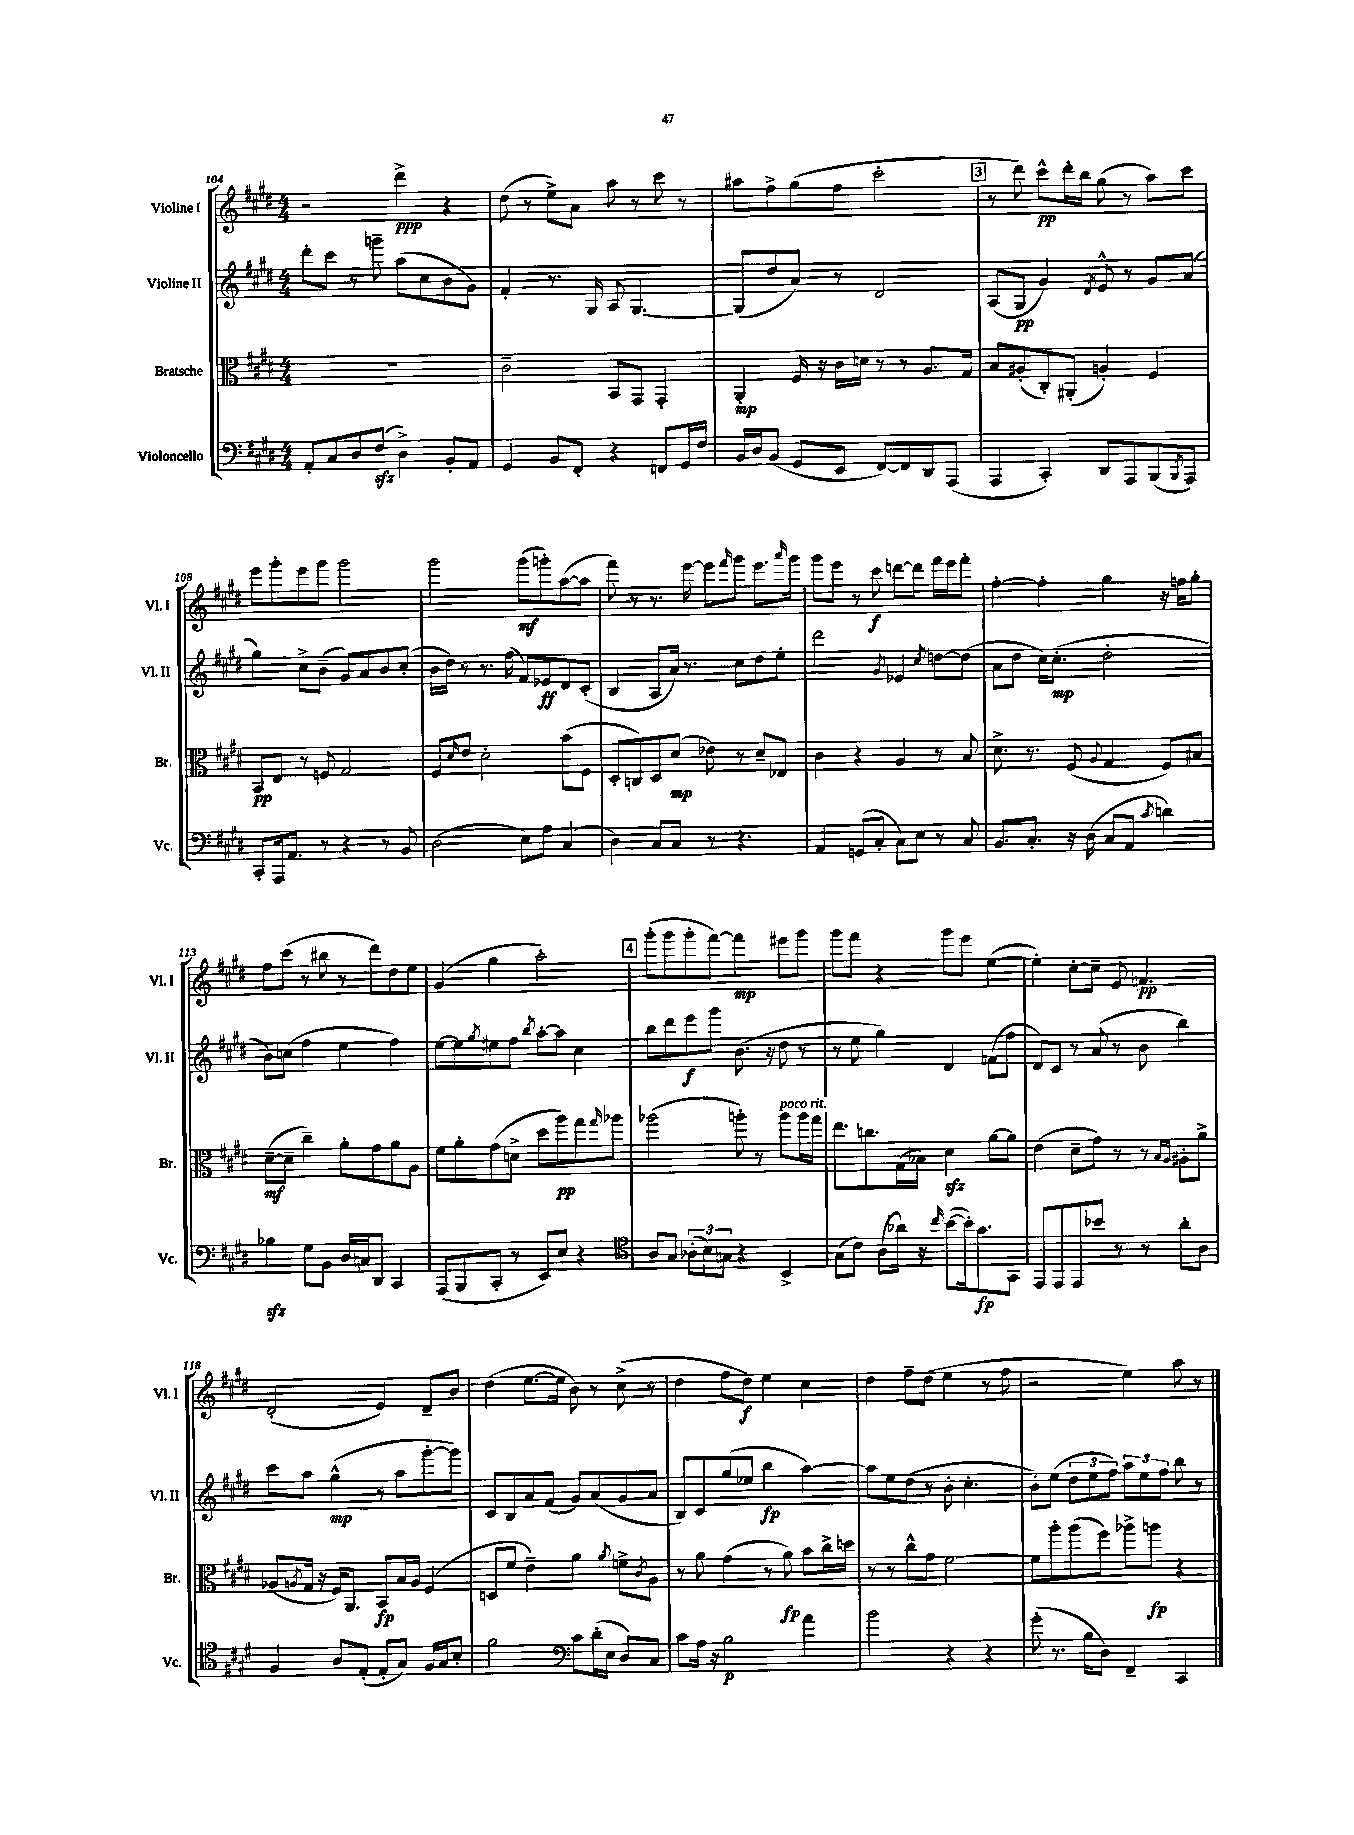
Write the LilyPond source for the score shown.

<<
\new StaffGroup <<
\new Staff = "s0" \with { instrumentName = "Violine I" shortInstrumentName = "Vl. I" } {
    \clef treble \key e \major \numericTimeSignature \time 4/4
    r2 dis'''4->\ppp r4 |
    dis''8( r8 e''8->) a'8 a''8 r8 cis'''8 r8 |
    ais''8 fis''8-> gis''8( fis''8 cis'''2-. |
    \mark \markup { \box "3" } r8 dis'''8) cis'''8-^\pp dis'''16-. b''16 gis''8( r8 a''8) cis'''8 |
    e'''8 gis'''8-. e'''8 gis'''8 gis'''2 |
    gis'''2 gis'''8\mf( g'''8-.) a''8~( a''8 |
    fis'''8) r8 r8. e'''16~ e'''8 \grace { fis'''16 } gis'''8 e'''8. \grace { a'''16 } gis'''16 |
    gis'''8 e'''8 r8 cis'''8\f d'''8~ d'''8 fis'''16 e'''16 fis'''8-. |
    fis''4~-. fis''4-. gis''4 r16 f''16 gis''8-. |
    fis''8 cis'''8( r8 bis''8 r8 dis'''8) dis''8 e''8 |
    gis'4( gis''4 a''2-.) |
    \mark \markup { \box "4" } gis'''8-.( gis'''8 gis'''8-. fis'''8~) fis'''4\mp eis'''8 gis'''8 |
    gis'''8 fis'''8 r4 gis'''8 e'''8 e''4~( |
    e''4-.) cis''8~-. cis''8-- e'8 f'4.\pp |
    dis'2-.( e'4) dis'8-- b'8 |
    dis''4( e''8.~ e''16 b'8) r8 cis''8->( r8 |
    dis''4 fis''8 dis''8\f) e''4 cis''4 |
    dis''4 fis''8-- dis''8( e''4 r8 fis''8 |
    r2 e''4) a''8 r8 \bar "|." |
}
\new Staff = "s1" \with { instrumentName = "Violine II" shortInstrumentName = "Vl. II" } {
    \clef treble \key e \major \numericTimeSignature \time 4/4
    dis'''8-. cis'''8 r8 g'''8-- a''8( cis''8 b'8 gis'8) |
    fis'4-. r8. gis16 a8 gis4.~ |
    gis8( dis''8 a'8) r8 dis'2 |
    \mark \markup { \box "3" } a8( gis8\pp gis'4) \acciaccatura { dis'8 } e'8-^ r8 gis'8 a'8( |
    gis''4) cis''8-> b'8--( gis'8) a'8 b'8 cis''8-.( |
    b'16 dis''16) r8 r8. fis''16( fis'8) ees'8\ff dis'8 cis'8-.( |
    b4 a8 a'16) r8. cis''8 dis''8 e''8-. |
    dis'''2 \acciaccatura { gis'8 } ees'4 \acciaccatura { cis''8 } d''8~ d''8( |
    a'8 dis''8 cis''16) cis''8.-.\mp( dis''2-. |
    b'8) c''8( fis''4 e''4 fis''4) |
    e''8~ e''8 \acciaccatura { gis''8 } eis''8 fis''8 \acciaccatura { b''8 } a''8~-. a''8 cis''4 |
    \mark \markup { \box "4" } b''8 dis'''8 e'''8\f gis'''8 b'8.( r16 dis''8 r8 |
    r8 e''8 gis''4) dis'4 f'8( fis''8 |
    dis'8) cis'8 r8 a'8( r8 b'8 b''4) |
    cis'''8 a''8 gis''4-^\mp( r8 a''8 gis'''8~-. gis'''8) |
    cis'8 b8 a'8 fis'8( gis'8) a'8( gis'8 a'8 |
    b8) cis'8 gis''8( ees''8 b''4\fp a''4~) |
    a''8 e''8 dis''8( r8 b'8-. cis''4.-. |
    b'8-.) e''8( \tuplet 3/2 { dis''8 e''8 fis''8) } \tuplet 3/2 { a''8 e''8 fis''8 } b''8 r8 \bar "|." |
}
\new Staff = "s2" \with { instrumentName = "Bratsche" shortInstrumentName = "Br." } {
    \clef alto \key e \major \numericTimeSignature \time 4/4
    R1 |
    cis'2-- b,8 gis,8 gis,4-. |
    a,4-.\mp fis16 r16 cis'16 d'16 r8 r8 a8. gis16 |
    \mark \markup { \box "3" } b8 ais8-.( cis8-.) ais,8-.( a4-.) fis4 |
    b,8\pp e8 r8 f8 gis2 |
    fis8 \grace { dis'16 } e'8 dis'2-. b'8( fis8 |
    dis8-. c8) dis8 dis'8\mp( ees'8) r8 dis'8-- ees8 |
    cis'4 r4 a4 r8 b8 |
    dis'8.-> r8. fis8( \appoggiatura { a8 } gis4 fis8) bis8 |
    dis'8~--\mf( dis'8-- cis''4--) a'8-. gis'8 a'8 a8 |
    fis'8 a'8-. gis'8( d'8-> dis''8 a''8\pp) gis''8 \grace { gis''16 } aes''8 |
    \mark \markup { \box "4" } aes''2( a''8-.) r8 a''8^\markup { \italic "poco rit." } a''16 gis''16 |
    e''8. c''8. gis16( bes16) dis'4\sfz a'8~ a'8 |
    e'4( dis'8-- gis'8) r8 r8 \grace { b16 a16 } ais8-. a'8-> |
    aes8( \acciaccatura { a8 } gis16 r16 fis16) a,8. b,8\fp b16 a16 fis4( |
    d8 fis'8 e'4--) a'4 \acciaccatura { a'8 } f'8-> \acciaccatura { cis'8 } a8 |
    r8 a'8 gis'4( r8 a'8\fp) b'8 cis''16-> d''16 |
    r8 r8 cis''8-^ gis'8 fis'2~ |
    fis'8 a''8-. a''8( fis''8) aes''8-> a''8\fp r4 \bar "|." |
}
\new Staff = "s3" \with { instrumentName = "Violoncello" shortInstrumentName = "Vc." } {
    \clef bass \key e \major \numericTimeSignature \time 4/4
    a,8-. cis8 dis8 fis8\sfz( dis4->) b,8-. a,8 |
    gis,4 b,8 fis,8-. r4 f,8 gis,16 fis16 |
    b,16 dis16 b,8( gis,8 e,8 fis,8~) fis,8 dis,8 a,,8( |
    \mark \markup { \box "3" } a,,4 cis,4-.) dis,8 a,,8 b,,8( \acciaccatura { b,,8 } a,,8) |
    cis,8-. a,,16 a,8. r8 r4 r8 b,8 |
    dis2( e8) a8 cis4( |
    dis4) cis8 cis8 r8 r4. |
    a,4 g,8( cis8-. cis8) e8 r8 cis8 |
    b,8. cis8.-. r16 dis16( cis8 a,8 \acciaccatura { cis'8 } d'4) |
    bes4\sfz gis8 b,8 dis16 c16 dis,8 cis,4 |
    a,,8( b,,8 cis,8-. r8 e,8) e8 r4 |
    \mark \markup { \box "4" } \clef tenor a8 gis8 \tuplet 3/2 { aes8-.( b8) g8 } r4 b,4-> |
    gis8( cis'8) a8( aes'16) r16 \grace { cis''16 } b'8~( b'16-.) gis'8.\fp gis,8 |
    e,8 e,8 e,8 bes'8 r8 r8 a'8-. a8 |
    fis4 a8 e8-.( e8-. gis8) fis16 gis16 b8-. |
    fis'2 \clef bass cis'8 dis'16-.( e16 dis8) cis8 |
    cis'8 a16 r16 b2\p a'4 |
    b'2 r4 r4 |
    gis'8-.( r8. b16 dis8) fis,4-- cis,4 \bar "|." |
}
>>
>>
\layout { \context { \Score currentBarNumber = #104 } }
